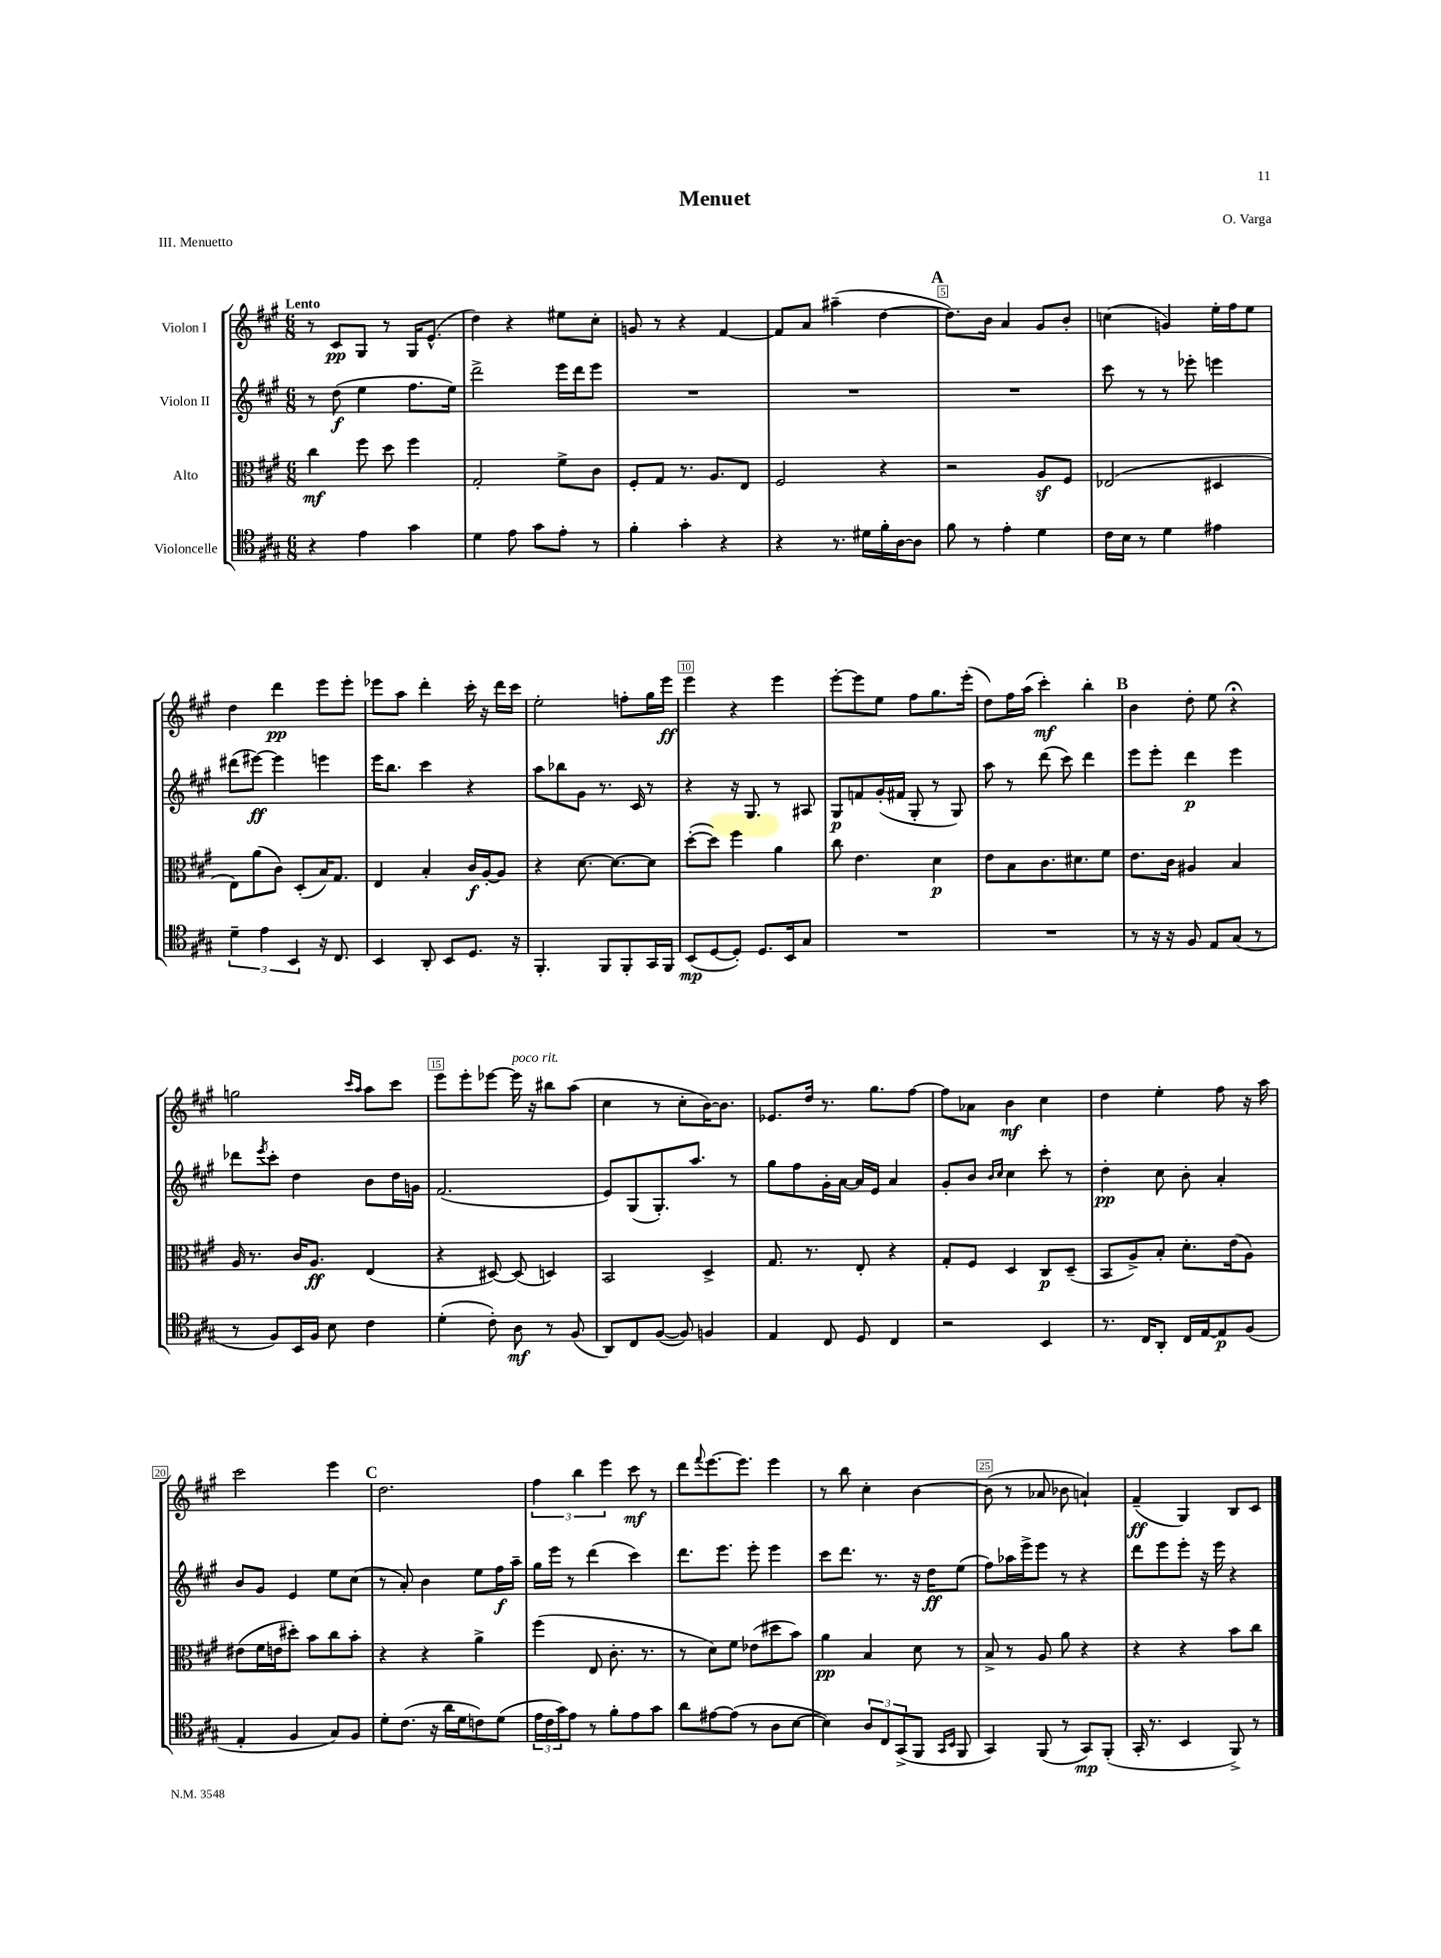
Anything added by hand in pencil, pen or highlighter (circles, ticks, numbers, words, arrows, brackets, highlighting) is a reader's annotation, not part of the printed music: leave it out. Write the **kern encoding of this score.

**kern	**dynam	**kern	**dynam	**kern	**dynam	**kern	**dynam
*part4	*part4	*part3	*part3	*part2	*part2	*part1	*part1
*staff4	*staff4	*staff3	*staff3	*staff2	*staff2	*staff1	*staff1
*I"Violoncelle	*	*I"Alto	*	*I"Violon II	*	*I"Violon I	*
*clefC4	*	*clefC3	*	*clefG2	*	*clefG2	*
*k[f#c#g#]	*	*k[f#c#g#]	*	*k[f#c#g#]	*	*k[f#c#g#]	*
*M6/8	*	*M6/8	*	*M6/8	*	*M6/8	*
=1	=1	=1	=1	=1	=1	=1	=1
!	!	!	!	!	!	!LO:TX:a:B:t=Lento	!
4r	.	4cc#\	mf	8r	.	8r	.
.	.	.	.	(8dd\	f	8c#/L	pp
4e\	.	8ff#\	.	4ee\	.	8G#/J	.
.	.	8dd\	.	.	.	8r	.
4g#\	.	4ff#\	.	8.ff#\L	.	16G#/KL	.
.	.	.	.	.	.	(8.e^^/J	.
.	.	.	.	16ee\Jk)	.	.	.
=2	=2	=2	=2	=2	=2	=2	=2
4d\	.	2G#'/	.	2ddd^\	.	4dd\)	.
8e\	.	.	.	.	.	4r	.
8g#\L	.	.	.	.	.	.	.
8e'\J	.	8f#^\L	.	16eee\LL	.	8ee#X\L	.
.	.	.	.	16ddd\J	.	.	.
8r	.	8c#\J	.	8eee\J	.	8cc#'\J	.
=3	=3	=3	=3	=3	=3	=3	=3
4f#'\	.	8F#'/L	.	2.r	.	8gn/	.
.	.	8G#/J	.	.	.	8r	.
4g#'\	.	8.r	.	.	.	4r	.
.	.	8.A/L	.	.	.	.	.
4r	.	.	.	.	.	[4f#/	.
.	.	8E/J	.	.	.	.	.
=4	=4	=4	=4	=4	=4	=4	=4
4r	.	2F#/	.	2.r	.	8f#/L]	.
.	.	.	.	.	.	8a/J	.
8.r	.	.	.	.	.	(4aa#X~\	.
16d#X\LL	.	.	.	.	.	.	.
16f#'\	.	4r	.	.	.	[4dd\	.
[16A\J	.	.	.	.	.	.	.
8A\J]	.	.	.	.	.	.	.
!!LO:REH:place=s1:t=A
=5	=5	=5	=5	=5	=5	=5	=5
8f#\	.	2r	.	2.r	.	8.dd\L])	.
8r	.	.	.	.	.	.	.
.	.	.	.	.	.	16b\Jk	.
4e'\	.	.	.	.	.	4a/	.
4d\	.	8Az/L	.	.	.	8g#/L	.
.	.	8F#/J	.	.	.	8b'/J	.
=6	=6	=6	=6	=6	=6	=6	=6
16c#\LL	.	(2E-X/	.	8ccc#\	.	(4ccn\	.
16B\JJ	.	.	.	.	.	.	.
8r	.	.	.	8r	.	.	.
4d\	.	.	.	8r	.	4gn/)	.
.	.	.	.	8eee-X'\	.	.	.
4e#X\	.	4D#X/	.	4eeen\	.	16ee'\LL	.
.	.	.	.	.	.	16ff#\J	.
.	.	.	.	.	.	8ee\J	.
!!LO:LB:g=z
=7	=7	=7	=7	=7	=7	=7	=7
6d~\	.	8E\L)	.	(8ddd#X\L	.	4dd\	.
.	.	(8a\	.	[8eee#X\J)	ff	.	.
6e\	.	.	.	.	.	.	.
.	.	8c#\J)	.	4eee#\]	.	4ddd\	pp
6BB/	.	.	.	.	.	.	.
.	.	(8D'/L	.	.	.	.	.
16r	.	16B/K)	.	4eeen\	.	8eee\L	.
8.C#/	.	8.G#/J	.	.	.	.	.
.	.	.	.	.	.	8eee'\J	.
=8	=8	=8	=8	=8	=8	=8	=8
4BB/	.	4E/	.	16eee\KL	.	8eee-X\L	.
.	.	.	.	8.bb\J	.	.	.
.	.	.	.	.	.	8aa\J	.
8AA'/	.	4B'/	.	4ccc#\	.	4ddd'\	.
8BB/L	.	.	.	.	.	.	.
8.D/J	.	16c#/LL	f	4r	.	16ccc#'\	.
.	.	[16A'/J	.	.	.	16r	.
.	.	8A/J]	.	.	.	16ddd\LL	.
16r	.	.	.	.	.	16ccc#\JJ	.
=9	=9	=9	=9	=9	=9	=9	=9
4.FF#'/	.	4r	.	8aa\L	.	2ee'\	.
.	.	.	.	8bb-X\	.	.	.
.	.	[8.d\	.	8g#\J	.	.	.
8FF#/L	.	.	.	8.r	.	.	.
.	.	8.d\L_	.	.	.	.	.
8FF#'/	.	.	.	.	.	8ffn'\L	.
.	.	.	.	16c#/	.	.	.
16GG#/L	.	8d\J]	.	8r	.	16gg#\L	.
16FF#/JJ	.	.	.	.	.	16eee\JJ	ff
=10	=10	=10	=10	=10	=10	=10	=10
(8BB/L	mp	([8dd'\L	.	4r	.	4eee\	.
[8D/	.	8dd\J])	.	.	.	.	.
8D'/J])	.	4ff#\	.	16r	.	4r	.
.	.	.	.	8.G#/	.	.	.
8.D/L	.	.	.	.	.	.	.
.	.	4a\	.	8r	.	4eee\	.
16BB/k	.	.	.	.	.	.	.
8G#/J	.	.	.	8A#X/	.	.	.
=11	=11	=11	=11	=11	=11	=11	=11
2.r	.	8cc#\	.	8G#/L	p	[8eee'\L	.
.	.	4.e\	.	8fn/	.	8eee\]	.
.	.	.	.	(16g#'/L	.	8ee\J	.
.	.	.	.	16f#X/JJ	.	.	.
.	.	.	.	8G#'/	.	8ff#\L	.
.	.	4d\	p	8r	.	8.gg#\	.
.	.	.	.	8G#/)	.	.	.
.	.	.	.	.	.	(16eee'\Jk	.
=12	=12	=12	=12	=12	=12	=12	=12
2.r	.	8e\L	.	8aa\	.	8dd\L)	.
.	.	8B\	.	8r	.	16ff#\L	.
.	.	.	.	.	.	(16aa\JJ	.
.	.	8.c#\	.	(8ddd\	.	4ccc#'\)	mf
.	.	.	.	8ccc#\)	.	.	.
.	.	8.d#X\	.	.	.	.	.
.	.	.	.	4ddd\	.	4bb'\	.
.	.	8f#\J	.	.	.	.	.
!!LO:REH:place=s1:t=B
=13	=13	=13	=13	=13	=13	=13	=13
8r	.	8.e\L	.	8eee\L	.	4b\	.
16r	.	.	.	8eee'\J	.	.	.
16r	.	16c#\Jk	.	.	.	.	.
8F#/	.	4A#X/	.	4ddd\	p	8dd'\	.
8E/L	.	.	.	.	.	8ee\	.
(8G#/J	.	4B/	.	4eee\	.	4r;<	.
8r	.	.	.	.	.	.	.
!!LO:LB:g=z
=14	=14	=14	=14	=14	=14	=14	=14
8r	.	16A/	.	8ddd-X\L	.	2ggn\	.
.	.	8.r	.	.	.	.	.
.	.	.	.	8qeee/	.	.	.
8F#/L)	.	.	.	8ccc#'\J	.	.	.
16BB/L	.	16c#/KL	.	4dd\	.	.	.
16F#/JJ	.	8.A/J	ff	.	.	.	.
8B\	.	.	.	.	.	.	.
.	.	.	.	.	.	16qqccc#/LL	.
.	.	.	.	.	.	16qqaa/JJ	.
4c#\	.	(4E/	.	8b\L	.	8aa\L	.
.	.	.	.	16dd\L	.	8ccc#\J	.
.	.	.	.	16gn\JJ	.	.	.
=15	=15	=15	=15	=15	=15	=15	=15
(4d'\	.	4r	.	(2.f#/	.	8eee\L	.
.	.	.	.	.	.	8eee'\	.
8c#'\)	.	[8D#X/)	.	.	.	[8eee-X\J	.
!	!	!	!	!	!	!LO:TX:a:i:t=poco rit.	!
8A\	mf	(8D#/]	.	.	.	16eee-\]	.
.	.	.	.	.	.	16r	.
8r	.	4Dn/)	.	.	.	8bb#X\L	.
(8F#/	.	.	.	.	.	(8aa\J	.
=16	=16	=16	=16	=16	=16	=16	=16
8AA/L)	.	2BB/	.	8e/L)	.	4cc#\	.
8C#/	.	.	.	(8G#/	.	.	.
([8F#/J	.	.	.	8.G#'/)	.	8r	.
8F#/])	.	.	.	.	.	8cc#'\L	.
.	.	.	.	8.aa/J	.	.	.
4Fn/	.	4D^/	.	.	.	[16b\K)	.
.	.	.	.	.	.	8.b\J]	.
.	.	.	.	8r	.	.	.
=17	=17	=17	=17	=17	=17	=17	=17
4E/	.	8.G#/	.	8gg#\L	.	8.e-X/L	.
.	.	.	.	8ff#\	.	.	.
.	.	8.r	.	.	.	16dd/Jk	.
8C#/	.	.	.	16g#'\L	.	8.r	.
.	.	.	.	[16a\JJ	.	.	.
8D/	.	8E'/	.	16a/LL]	.	.	.
.	.	.	.	16e/JJ	.	8.gg#\L	.
4C#/	.	4r	.	4a/	.	.	.
.	.	.	.	.	.	[8ff#\J	.
=18	=18	=18	=18	=18	=18	=18	=18
2r	.	8G#'/L	.	8g#'/L	.	8ff#\L]	.
.	.	8F#/J	.	8b/J	.	8a-X\J	.
.	.	.	.	16qqb/LL	.	.	.
.	.	.	.	16qqcc#/JJ	.	.	.
.	.	4D/	.	4cc#\	.	4b\	mf
4BB/	.	8C#/L	p	8ccc#'\	.	4cc#\	.
.	.	(8D~/J	.	8r	.	.	.
=19	=19	=19	=19	=19	=19	=19	=19
8.r	.	8BB/L	.	4dd'\	pp	4dd\	.
.	.	8A^/)	.	.	.	.	.
16C#/KL	.	.	.	.	.	.	.
8AA'/J	.	8B'/J	.	8cc#\	.	4ee'\	.
16C#/LL	.	8.d'\L	.	8b'\	.	.	.
[16E/J	.	.	.	.	.	.	.
8E/]	p	.	.	4a'/	.	8ff#\	.
.	.	(16e\k	.	.	.	.	.
(8F#/J	.	8A\J)	.	.	.	16r	.
.	.	.	.	.	.	16aa\	.
!!LO:LB:g=z
=20	=20	=20	=20	=20	=20	=20	=20
4E'/	.	(8e#X\L	.	8b/L	.	2ccc#\	.
.	.	16f#\L	.	8g#/J	.	.	.
.	.	16en\J	.	.	.	.	.
4F#/	.	8dd#X'\J)	.	4e/	.	.	.
.	.	8b\L	.	.	.	.	.
8G#/L)	.	8cc#\	.	8ee\L	.	4eee\	.
8F#/J	.	8b'\J	.	(8cc#\J	.	.	.
!!LO:REH:place=s1:t=C
=21	=21	=21	=21	=21	=21	=21	=21
8d'\L	.	4r	.	8r	.	2.dd\	.
(8.c#\J	.	.	.	8a'/)	.	.	.
.	.	4r	.	4b\	.	.	.
16r	.	.	.	.	.	.	.
16a\LL	.	.	.	.	.	.	.
16d\J	.	.	.	.	.	.	.
8cn\)	.	4a^\	.	8ee\L	.	.	.
(8d\J	.	.	.	16ff#\L	f	.	.
.	.	.	.	16aa~\JJ	.	.	.
=22	=22	=22	=22	=22	=22	=22	=22
24e\LL	.	(4ff#\	.	16gg#\LL	.	6ff#\	.
24c#\	.	.	.	.	.	.	.
.	.	.	.	16eee\JJ	.	.	.
24g#\J)	.	.	.	.	.	.	.
8e\J	.	.	.	8r	.	.	.
.	.	.	.	.	.	6bb\	.
8r	.	8E/	.	(4ddd\	.	.	.
.	.	.	.	.	.	6eee\	.
8f#'\L	.	8.c#'\	.	.	.	.	.
8e\	.	.	.	4ccc#\)	.	8ccc#\	mf
.	.	8.r	.	.	.	.	.
8g#\J	.	.	.	.	.	8r	.
=23	=23	=23	=23	=23	=23	=23	=23
8a\L	.	8r	.	8.ddd\L	.	8ddd\L	.
.	.	.	.	.	.	8qqfff#/	.
[8e#X\	.	8d\L)	.	.	.	[8.eee\	.
.	.	.	.	8.eee\J	.	.	.
(8e#\J]	.	8f#\J	.	.	.	.	.
.	.	.	.	.	.	8.eee\J]	.
8r	.	(8e-X\L	.	8eee'\	.	.	.
8A\L	.	8dd#X\	.	4eee\	.	4eee\	.
[8B\J	.	8b\J)	.	.	.	.	.
=24	=24	=24	=24	=24	=24	=24	=24
4B\])	.	4a\	pp	8ccc#\L	.	8r	.
.	.	.	.	8.ddd\J	.	8bb\	.
12A/L	.	4B/	.	.	.	4cc#'\	.
.	.	.	.	8.r	.	.	.
12C#/	.	.	.	.	.	.	.
(12GG#^/	.	.	.	.	.	.	.
8FF#/J	.	8d\	.	16r	.	[4b\	.
.	.	.	.	16dd\KL	ff	.	.
16qqGG#/LL	.	.	.	.	.	.	.
16qqBB/JJ	.	.	.	.	.	.	.
8FF#/	.	8r	.	(8ee\J	.	.	.
=25	=25	=25	=25	=25	=25	=25	=25
4GG#/)	.	8B^/	.	8ff#\L)	.	(8b\]	.
.	.	8r	.	16aa-X\L	.	8r	.
.	.	.	.	16eee^\J	.	.	.
(8FF#/	.	8A/	.	8eee\J	.	8a-X/	.
8r	.	8a\	.	8r	.	8b-X\	.
8GG#/L)	mp	4r	.	4r	.	4an`/)	.
(8FF#'/J	.	.	.	.	.	.	.
=26	=26	=26	=26	=26	=26	=26	=26
16GG#'/	.	4r	.	8ddd\L	.	(4f#~/	ff
8.r	.	.	.	.	.	.	.
.	.	.	.	8eee\	.	.	.
4BB/	.	4r	.	8eee'\J	.	4G#/)	.
.	.	.	.	16r	.	.	.
.	.	.	.	16eee\	.	.	.
8FF#^/)	.	8b\L	.	4r	.	8B/L	.
8r	.	8cc#\J	.	.	.	8c#/J	.
==	==	==	==	==	==	==	==
*-	*-	*-	*-	*-	*-	*-	*-
